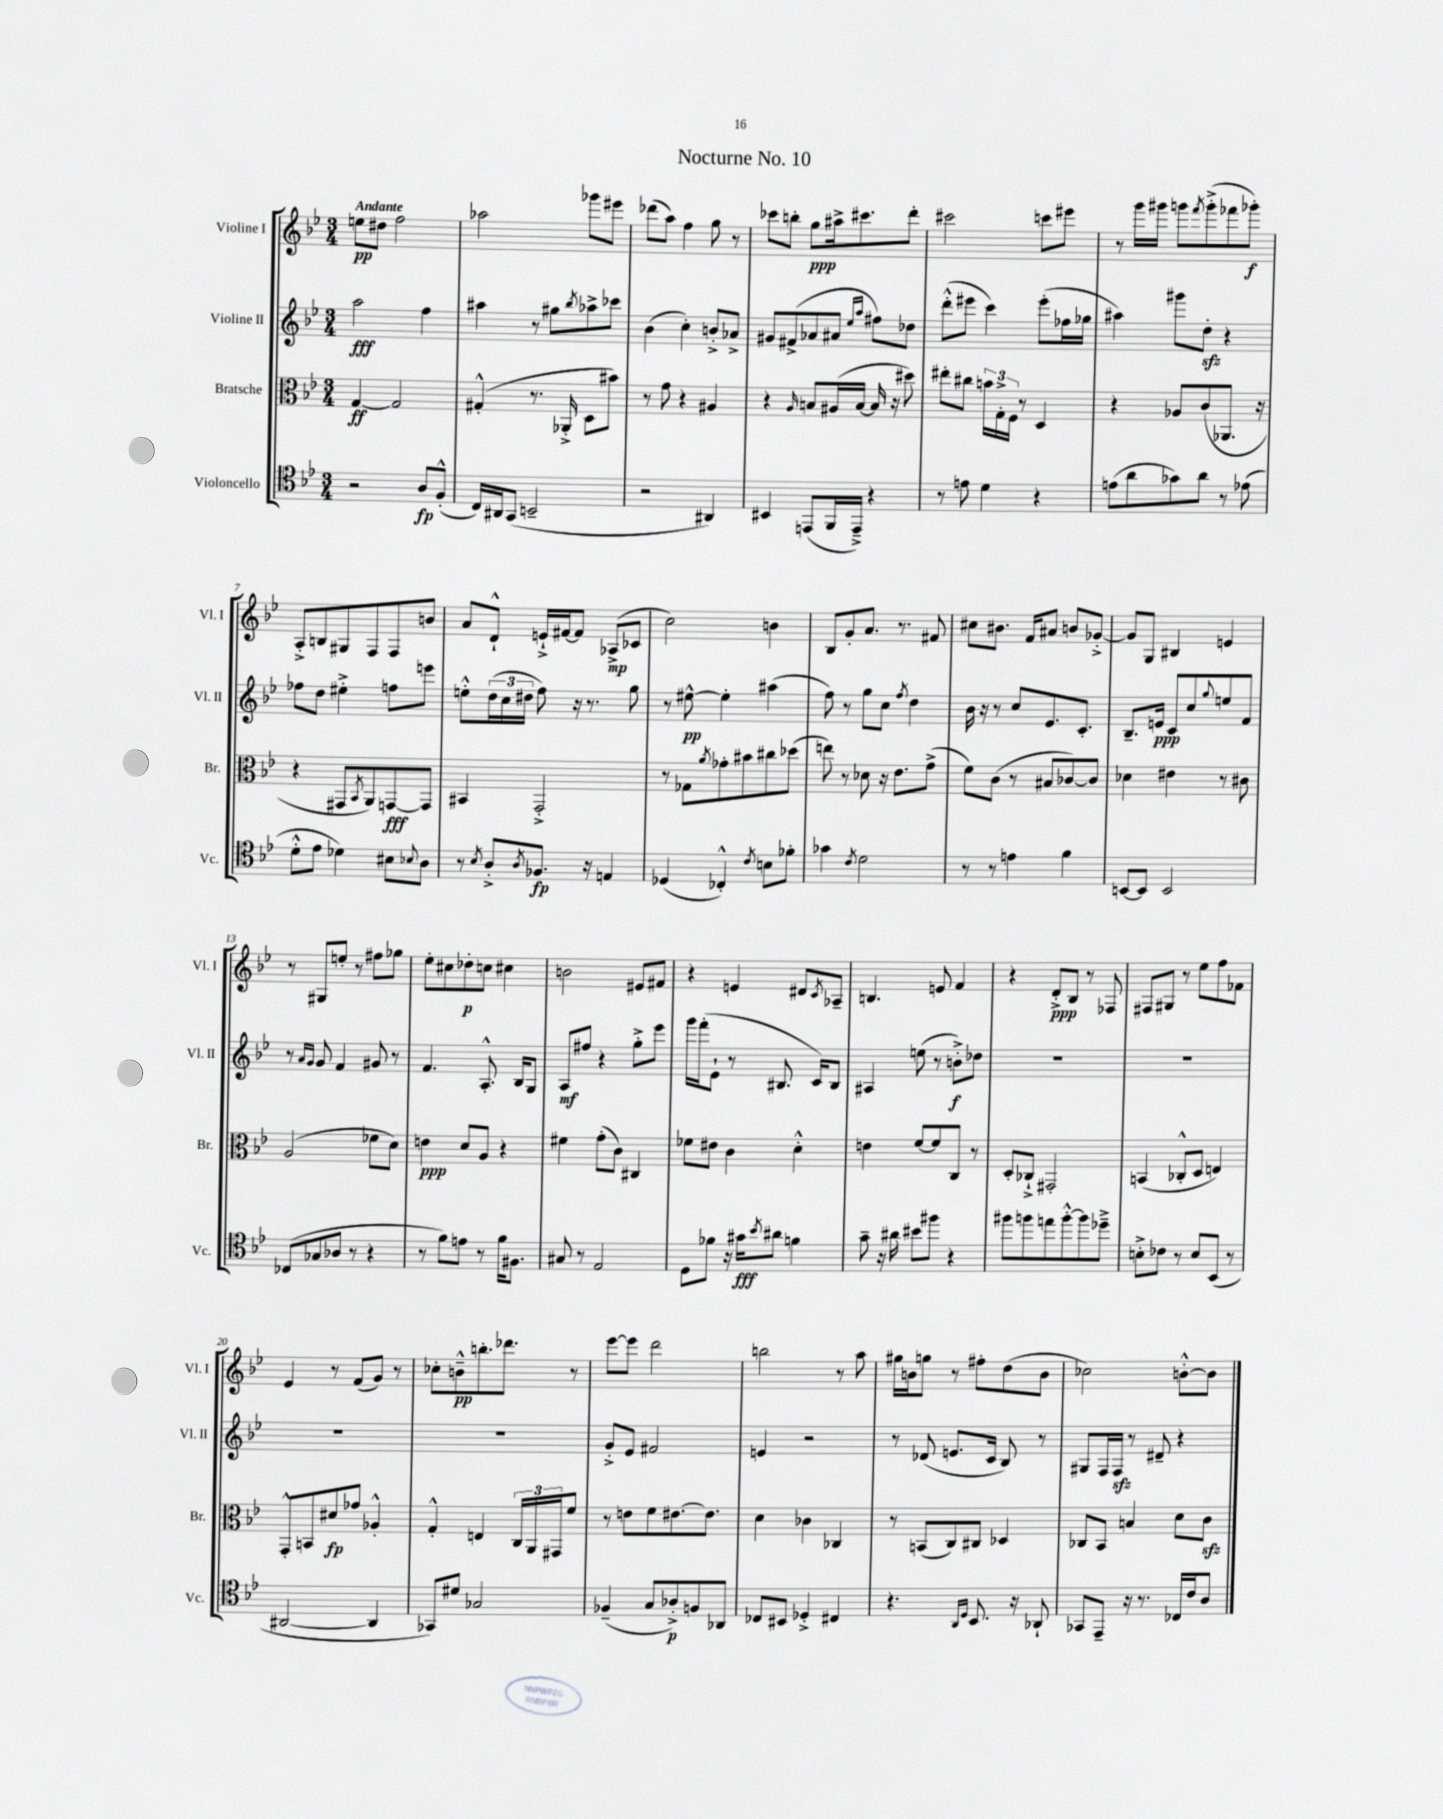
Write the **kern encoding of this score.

**kern	**dynam	**kern	**dynam	**kern	**dynam	**kern	**dynam
*part4	*part4	*part3	*part3	*part2	*part2	*part1	*part1
*staff4	*staff4	*staff3	*staff3	*staff2	*staff2	*staff1	*staff1
*I"Violoncello	*	*I"Bratsche	*	*I"Violine II	*	*I"Violine I	*
*I'Vc.	*	*I'Br.	*	*I'Vl. II	*	*I'Vl. I	*
*clefC4	*	*clefC3	*	*clefG2	*	*clefG2	*
*k[b-e-]	*	*k[b-e-]	*	*k[b-e-]	*	*k[b-e-]	*
*M3/4	*	*M3/4	*	*M3/4	*	*M3/4	*
=1	=1	=1	=1	=1	=1	=1	=1
!	!	!	!	!	!	!LO:TX:a:B:t=Andante	!
2r	.	[4G/	ff	2aa\	fff	8een\L	pp
.	.	.	.	.	.	8dd#X\J	.
.	.	2G/]	.	.	.	2ff\	.
8A/L	fp	.	.	4ff\	.	.	.
(8F'^^/J	.	.	.	.	.	.	.
=2	=2	=2	=2	=2	=2	=2	=2
16C/LL)	.	(4G#X'^^/	.	4aa#X\	.	2aa-X\	.
16AA#X/J	.	.	.	.	.	.	.
(8GG/J	.	.	.	.	.	.	.
2BBn~/	.	8.r	.	8r	.	.	.
.	.	.	.	8gg#X\L	.	.	.
.	.	16AA-X'^/	.	.	.	.	.
.	.	.	.	8qbb-/	.	.	.
.	.	8D\L	.	8aa-X^\	.	8ggg-X\L	.
.	.	8b#X\J)	.	8ccc-X\J	.	8eee#X\J	.
=3	=3	=3	=3	=3	=3	=3	=3
2r	.	8r	.	(4b-\	.	(8ddd-X\L	.
.	.	8g\	.	.	.	8aa\J)	.
.	.	4r	.	4cc'\)	.	4ff\	.
4AA#X/)	.	4A#X/	.	8bn'^/L	.	8gg\	.
.	.	.	.	8a-X^/J	.	8r	.
=4	=4	=4	=4	=4	=4	=4	=4
4BB#X/	.	4r	.	8g#X/L	.	8ccc-X\L	.
.	.	.	.	(8f#X^/	.	8bbn'\J	.
.	.	16qqA/	.	.	.	.	.
(8EEn/L	.	8Bn/L	.	8a-X/	.	8gg\L	ppp
16FF/L	.	(16A#X/L	.	8a#X/J	.	16aa#X^\k	.
16EE~^/JJ)	.	[16B/JJ	.	.	.	8.ccc#X\	.
.	.	.	.	16qqee-/LL	.	.	.
.	.	.	.	16qqaa/JJ	.	.	.
4r	.	16B/]	.	8ff#X\L)	.	.	.
.	.	16r	.	.	.	.	.
.	.	8dd#X\)	.	8dd-X\J	.	8ddd'\J	.
=5	=5	=5	=5	=5	=5	=5	=5
8r	.	8ee#X'\L	.	(8ddd'^^\L	.	2ccc#X\	.
8en\	.	8cc#X\J	.	8eee#X\J	.	.	.
4d\	.	24bn\LL	.	4ccc\)	.	.	.
.	.	24G'^\	.	.	.	.	.
.	.	24F\JJ	.	.	.	.	.
.	.	8r	.	.	.	.	.
4r	.	4D/	.	(8eee#'\L	.	8cccn\L	.
.	.	.	.	16ff-X\L	.	8eee#X\J	.
.	.	.	.	16gg-X\JJ	.	.	.
=6	=6	=6	=6	=6	=6	=6	=6
(8en\L	.	4r	.	4aa#X\)	.	8r	.
8a\	.	.	.	.	.	16ggg\LL	.
.	.	.	.	.	.	16ggg#X\JJ	.
8g-X\)	.	8A-X/L	.	8ggg#X\L	.	8gggn\L	.
.	.	.	.	.	.	8qfff/	.
8a\J	.	(8c/	.	8ddzz'\J	.	(8ggg'^\	.
8r	.	8.AA-X/J	.	4r	.	8fff-X\	.
(8e-X\	.	.	.	.	.	8ggg-X'\J)	f
.	.	16r	.	.	.	.	.
!!LO:LB:g=z
=7	=7	=7	=7	=7	=7	=7	=7
8d'^^\L	.	4r	.	8ff-X\L	.	8A'^/L	.
8e-\J	.	.	.	8dd\J	.	8Bn/	.
4d-X\)	.	8GG#X/L	.	4ee#X'^\	.	8G#X/	.
.	.	8qBB-/	.	.	.	.	.
.	.	8AA/)	.	.	.	8F/	.
8B#X\L	.	[8GGn/	fff	8ffn\L	.	8F/	.
8qqB-X/	.	.	.	.	.	.	.
8A\J	.	8GG/J]	.	8eeen\J	.	8bn/J	.
=8	=8	=8	=8	=8	=8	=8	=8
8r	.	4BB#X/	.	8een'^^\L	.	8a/L	.
8qB-/	.	.	.	.	.	.	.
8A'^/L	.	.	.	(24dd\L	.	8d`^^/J	.
.	.	.	.	24cc\	.	.	.
.	.	.	.	24dd#X\JJ	.	.	.
8qA/	.	.	.	.	.	.	.
8.F-X/J	fp	2GG'^/	.	8ff\)	.	16en`^/LL	.
.	.	.	.	.	.	[16f#X/J	.
.	.	.	.	16r	.	8f#/J]	.
16r	.	.	.	8.r	.	.	.
4En/	.	.	.	.	.	(8A-X^/L	mp
.	.	.	.	8gg\	.	8c-X/J	.
=9	=9	=9	=9	=9	=9	=9	=9
(4D-X/	.	8r	.	8r	.	2cc\)	.
.	.	8G-X\L	.	[8ee#X^^\	pp	.	.
.	.	8qa/	.	.	.	.	.
4C-X'^^/)	.	8g-X'\	.	4ee#'\]	.	.	.
.	.	8b#X\	.	.	.	.	.
8qc/	.	.	.	.	.	.	.
8Bn\L	.	8cc#X\	.	(4aa#X\	.	4bn\	.
8f-X'\J	.	(8dd-X\J	.	.	.	.	.
=10	=10	=10	=10	=10	=10	=10	=10
4g-X\	.	8een\)	.	8ff\)	.	8B-/L	.
.	.	8r	.	8r	.	8g'/	.
8qc/	.	.	.	.	.	.	.
2d\	.	8d-X\	.	8gg\L	.	8.a/J	.
.	.	16r	.	8cc\J	.	.	.
.	.	8.e-\L	.	.	.	8.r	.
.	.	.	.	8qff/	.	.	.
.	.	.	.	4dd\	.	.	.
.	.	(8g^\J	.	.	.	8f#X/	.
=11	=11	=11	=11	=11	=11	=11	=11
8r	.	8f\L)	.	16b-\	.	8cc#X\L	.
.	.	.	.	16r	.	.	.
8r	.	(8c\J	.	8r	.	8.b#X\J	.
4en\	.	8r	.	8cc/L	.	.	.
.	.	.	.	.	.	16f/KL	.
.	.	8B#X/L	.	8.e-/	.	8a#X/J	.
4f\	.	[8c-X/)	.	.	.	8bn/L	.
.	.	.	.	8.c'/J	.	.	.
.	.	8c-/J]	.	.	.	[8g-X'^/J	.
=12	=12	=12	=12	=12	=12	=12	=12
[8BBn/L	.	4d-X\	.	8.B-~/L	.	8g-/L]	.
8BB/J]	.	.	.	.	.	8G/J	.
.	.	.	.	16en/Jk	ppp	.	.
2BB/	.	4e#X\	.	8c/L	.	4B#X/	.
.	.	.	.	8cc/	.	.	.
.	.	.	.	8qqgg/	.	.	.
.	.	8r	.	8een/	.	4en/	.
.	.	8c#X\	.	8f/J	.	.	.
!!LO:LB:g=z
=13	=13	=13	=13	=13	=13	=13	=13
(8C-X/L	.	(2A/	.	8r	.	8r	.
.	.	.	.	16qqa/LL	.	.	.
.	.	.	.	16qqg/JJ	.	.	.
8G-X/	.	.	.	8g/	.	8G#X/L	.
8A-X/J	.	.	.	4f/	.	8een'/J	.
8r	.	.	.	.	.	8r	.
4r	.	8f-X\L	.	8g#X/	.	8ff#X\L	.
.	.	8d\J)	.	8r	.	8gg-X\J	.
=14	=14	=14	=14	=14	=14	=14	=14
8r	.	4en\	ppp	4.f/	.	8ee-'\L	.
8f\L)	.	.	.	.	.	8cc#X\	.
8en\J	.	8d/L	.	.	.	8dd-X'\	p
8r	.	8A/J	.	8.A'^^/	.	8ccn\J	.
16f\KL	.	4r	.	.	.	4cc#X\	.
8.F#X\J	.	.	.	16B-/KL	.	.	.
.	.	.	.	8G/J	.	.	.
=15	=15	=15	=15	=15	=15	=15	=15
8G#X/	.	4f#X\	.	8A/L	mf	2bn\	.
8r	.	.	.	8ff#X/J	.	.	.
2E-/	.	(8g'\L	.	4r	.	.	.
.	.	8c\J)	.	.	.	.	.
.	.	4C#X/	.	8gg'^\L	.	8e#X/L	.
.	.	.	.	8eee-\J	.	8f#X/J	.
=16	=16	=16	=16	=16	=16	=16	=16
8D\L	.	8f-X\L	.	16ggg\LL	.	4r	.
.	.	.	.	(16fff'\J	.	.	.
8f-X\J	.	8e#X\J	.	8e-`\J	.	.	.
16r	.	4c\	.	8r	.	4en/	.
16g#X\KL	fff	.	.	.	.	.	.
8qb-/	.	.	.	.	.	.	.
8a#X\J	.	.	.	8.B#X/	.	.	.
4fn\	.	4d'^^\	.	.	.	8d#X/L	.
.	.	.	.	16c/KL)	.	.	.
.	.	.	.	.	.	8qc/	.
.	.	.	.	8B#/J	.	8A-X~/J	.
=17	=17	=17	=17	=17	=17	=17	=17
8g~\	.	4en\	.	4A#X/	.	4.Bn/	.
16r	.	.	.	.	.	.	.
16a#X\	.	.	.	.	.	.	.
8b#X\L	.	[8f/L	.	(8een\	.	.	.
8ff#X\J	.	8f/]	.	8r	.	8en/	.
4r	.	8C/J	.	8bn'^\L)	f	4f/	.
.	.	8r	.	8dd-X\J	.	.	.
=18	=18	=18	=18	=18	=18	=18	=18
8ff#X\L	.	8D'/L	.	2.r	.	4r	.
8ffn\	.	8C-X`^/J	.	.	.	.	.
8een\	.	2GG#X'/	.	.	.	8d'^/L	ppp
[8ff'^^\	.	.	.	.	.	8B-/J	.
8ff\]	.	.	.	.	.	8r	.
8dd-X~^\J	.	.	.	.	.	8F-X/	.
=19	=19	=19	=19	=19	=19	=19	=19
8Bn'^\L	.	(4BBn/	.	2.r	.	8F#X/L	.
8c-X\J	.	.	.	.	.	8G#X/J	.
8r	.	8C-X'^^/L	.	.	.	8r	.
8B/L	.	8D/J	.	.	.	8ee-\L	.
(8BB-/J	.	4En/)	.	.	.	8ff\	.
8r	.	.	.	.	.	8f-X\J	.
!!LO:LB:g=z
=20	=20	=20	=20	=20	=20	=20	=20
[2AA#X/	.	8GG'^^/L	.	2.r	.	4e-/	.
.	.	8BBn/	.	.	.	.	.
.	.	8d#X/	fp	.	.	8r	.
.	.	8g-X/J	.	.	.	(8f/L	.
4AA#/]	.	4A-X'^^/	.	.	.	8g/J)	.
.	.	.	.	.	.	8r	.
=21	=21	=21	=21	=21	=21	=21	=21
8GG-X/L)	.	4G'^^/	.	2.r	.	8cc-X'\L	.
8d#X/J	.	.	.	.	.	8bn~^^\	pp
2G-X/	.	4En/	.	.	.	8.bbn'\	.
.	.	.	.	.	.	8.ddd-X\J	.
.	.	24C/LL	.	.	.	.	.
.	.	24AA/	.	.	.	.	.
.	.	24GG#X/J	.	.	.	.	.
.	.	8f/J	.	.	.	8r	.
=22	=22	=22	=22	=22	=22	=22	=22
(4F-X~/	.	8r	.	8g'^/L	.	[8eee-\L	.
.	.	8en\L	.	8e-/J	.	8eee-\J]	.
8G/L	.	8f\	.	2f#X/	.	2ddd\	.
8A-X'^/)	p	[8.e#X\	.	.	.	.	.
8Fn/	.	.	.	.	.	.	.
.	.	8.e#\J]	.	.	.	.	.
8AA-X/J	.	.	.	.	.	.	.
=23	=23	=23	=23	=23	=23	=23	=23
8C-X/L	.	4d\	.	4en/	.	2bbn\	.
8BB#X/J	.	.	.	.	.	.	.
4D-X'^/	.	4c-X\	.	2r	.	.	.
4C#X/	.	4C-X/	.	.	.	8r	.
.	.	.	.	.	.	8aa\	.
=24	=24	=24	=24	=24	=24	=24	=24
4.r	.	8r	.	8r	.	16gg#X\LL	.
.	.	.	.	.	.	16bn\J	.
.	.	(8BBn/L	.	(8d-X/	.	8ggn\J	.
.	.	8C/)	.	8.en/L	.	8r	.
16qqAA/LL	.	.	.	.	.	.	.
16qqD/JJ	.	.	.	.	.	.	.
8.BB-/	.	8C#X/J	.	.	.	8ff#X'\L	.
.	.	.	.	16c/Jk	.	.	.
.	.	4D-X/	.	8B-/)	.	(8dd\	.
16r	.	.	.	.	.	.	.
8AA-X`/	.	.	.	8r	.	8b\J	.
=25	=25	=25	=25	=25	=25	=25	=25
8GG-X/L	.	8C-X/L	.	8G#X/L	.	2cc-X\)	.
8EE-~/J	.	8BB-/J	.	16F/L	.	.	.
.	.	.	.	16Fzz/JJ	.	.	.
16r	.	4Bn/	.	8r	.	.	.
8.r	.	.	.	.	.	.	.
.	.	.	.	8d#X~/	.	.	.
16C-X/LL	.	8d\L	.	4r	.	[8bn'^^\L	.
16c/J	.	.	.	.	.	.	.
8A/J	.	8czz\J	.	.	.	8b\J]	.
==	==	==	==	==	==	==	==
*-	*-	*-	*-	*-	*-	*-	*-
